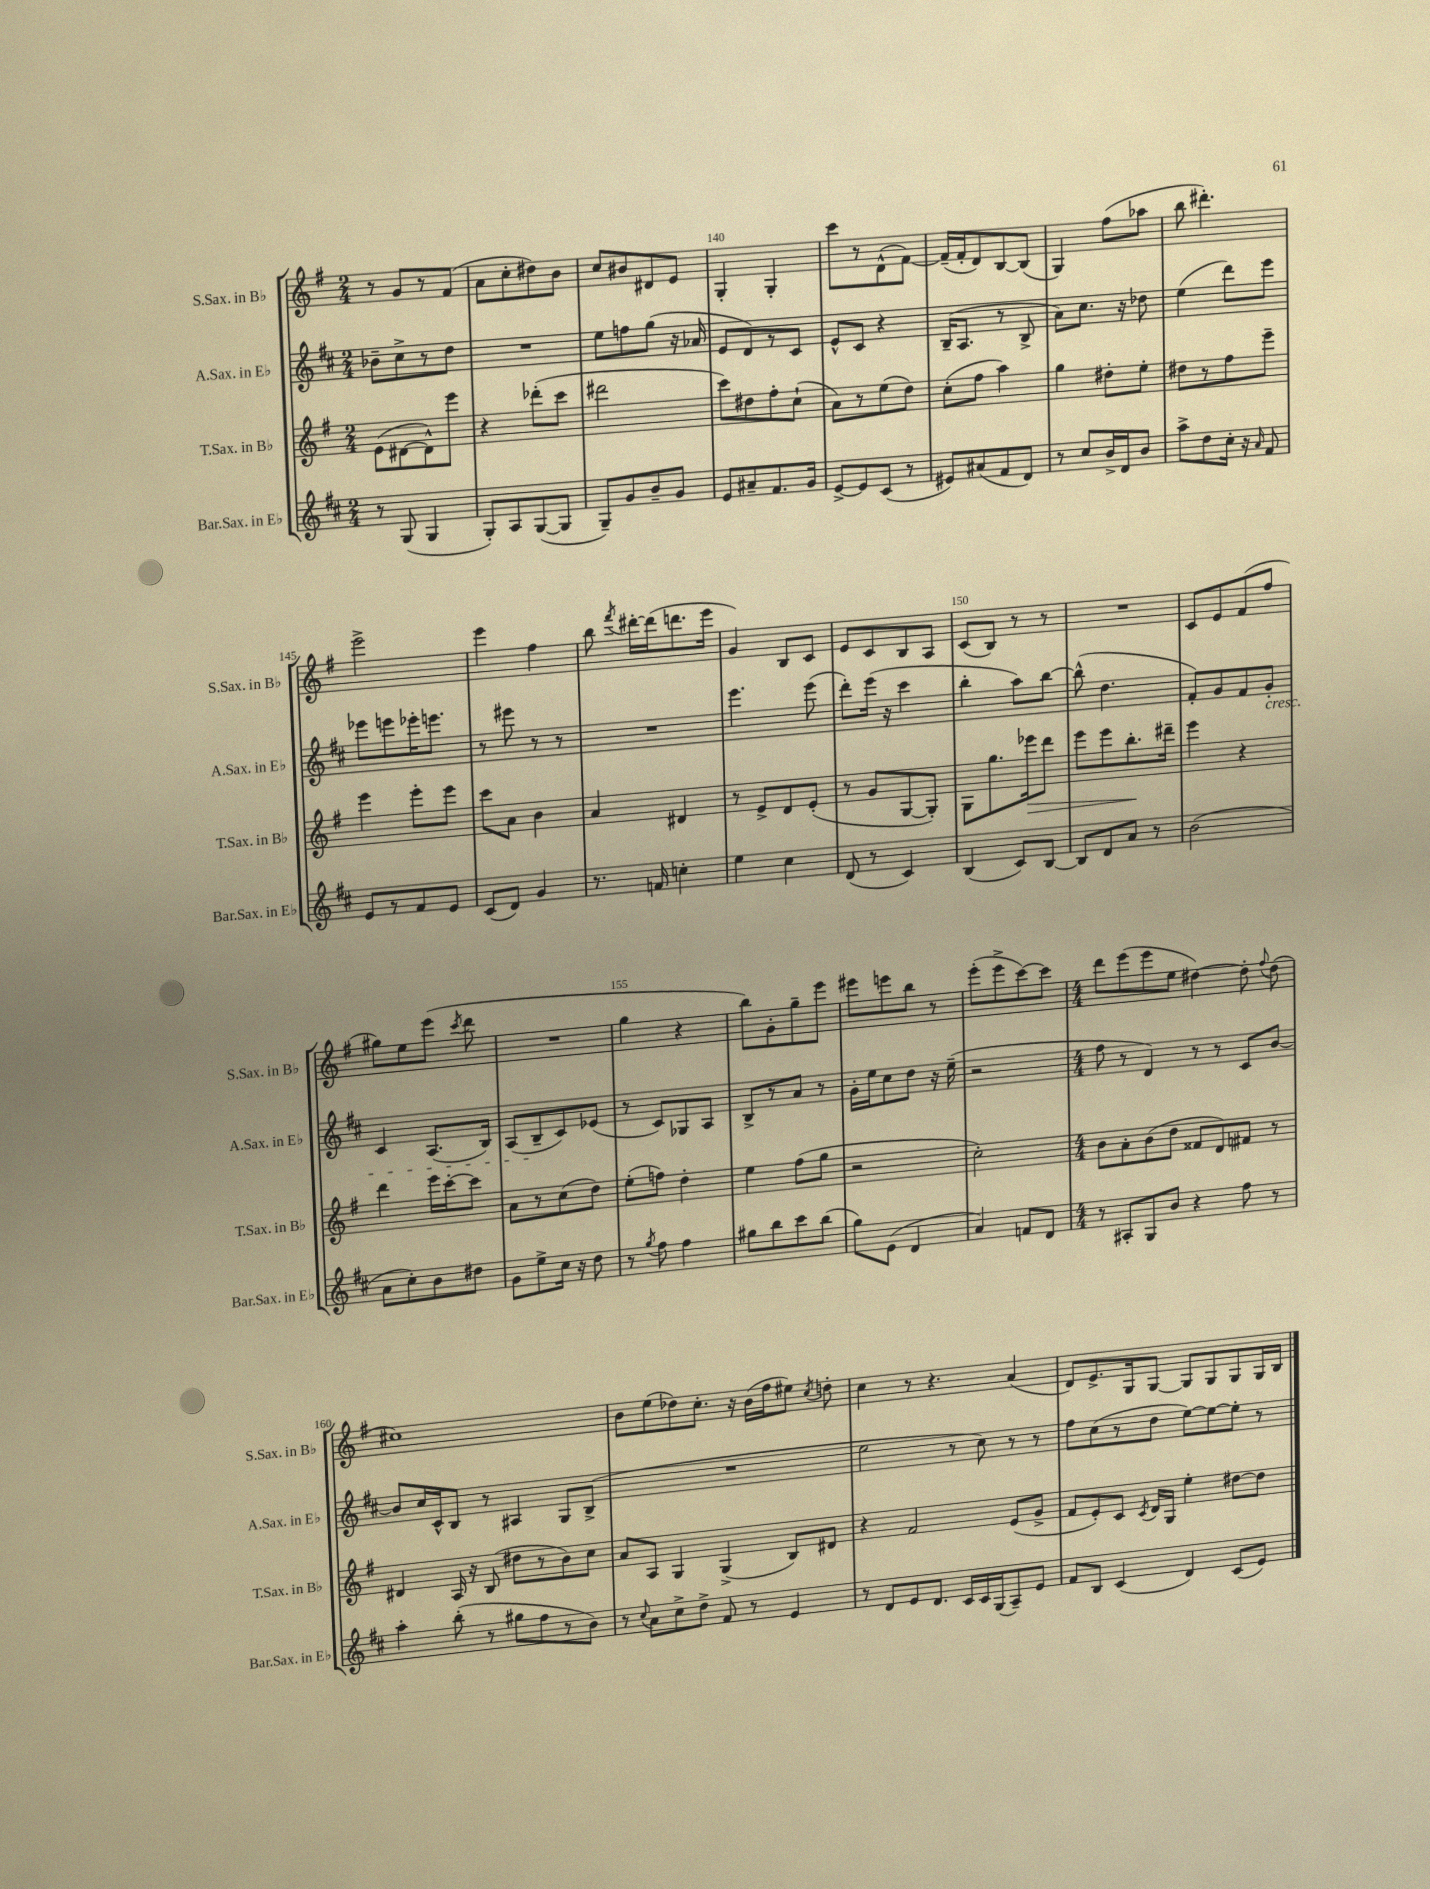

**kern	**kern	**dynam	**kern	**kern
*part4	*part3	*part3	*part2	*part1
*staff4	*staff3	*staff3	*staff2	*staff1
*I"Bar.Sax. in E♭	*I"T.Sax. in B♭	*	*I"A.Sax. in E♭	*I"S.Sax. in B♭
*I'Bar.Sax. in E♭	*I'T.Sax. in B♭	*	*I'A.Sax. in E♭	*I'S.Sax. in B♭
*clefG2	*clefG2	*	*clefG2	*clefG2
*k[f#c#]	*k[f#]	*	*k[f#c#]	*k[f#]
*M2/4	*M2/4	*	*M2/4	*M2/4
=137	=137	=137	=137	=137
8r	(8e\L	.	8b-X~\L	8r
(8G/	[8d#X\	.	8cc#^\	8g/L
4G/	8d#^^\])	.	8r	8r
.	8eee\J	.	8dd\J	(8f#/J
=138	=138	=138	=138	=138
8G'/L)	4r	.	2r	8a\L
8A/	.	.	.	8cc'\
([8G/	(8ddd-X'\L	.	.	8dd#X\)
8G/J]	8ccc\J	.	.	8b\J
=139	=139	=139	=139	=139
8G~/L)	2ddd#X\	.	8ee\L	8cc/L
8g/	.	.	8ffn\	8b#X/
8b~/	.	.	(8gg\J	8d#X/
8g/J	.	.	16r	8e/J
.	.	.	16a-X/	.
=140	=140	=140	=140	=140
8e/L	8ccc\L)	.	8e/L	4G'/
8a#X~/	8dd#X\	.	8d/)	.
8.f#/	8ff#'\	.	8r	4G'/
.	(8cc`\J	.	8c#/J	.
16g/Jk	.	.	.	.
=141	=141	=141	=141	=141
[8e^/L	8a\L)	.	8e^^/L	8ccc\L
8e/]	8r	.	8c#/J	8r
(8c#/J	(8ee\	.	4r	(8d^^\
8r	8dd\J)	.	.	[8f#\J)
=142	=142	=142	=142	=142
8e#X/L)	(8cc'\L	.	(16B~/KL	(16f#~/LL]
.	.	.	8.A/J	16f#'/J
(8a#X/	8ff#\J	.	.	8d/)
8f#/	4aa\)	.	8r	[8B/
8d/J)	.	.	8B^/	(8B/J]
=143	=143	=143	=143	=143
8r	4gg\	.	8a\L)	4G/)
8cc#/L	.	.	8.cc#\J	.
16b^/L	8dd#X'\L	.	.	(8ff#\L
16d/J	.	.	16r	.
8b/J	8ee'\J	.	8dd-X\	8aa-X\J
=144	=144	=144	=144	=144
8aa^\L	8dd#X\L	.	(4ee\	8bb\
8dd\	8r	.	.	4.ddd#X'\)
16cc#'\Jk	8ff#\	.	8ddd\L)	.
16r	.	.	.	.
16qqa/	.	.	.	.
8f#/	8eee~\J	.	8eee\J	.
!!LO:LB:g=z
=145	=145	=145	=145	=145
8e/L	4eee\	.	8eee-X\L	2eee^\
8r	.	.	8eeen\	.
8f#/	8eee'\L	.	16eee-X'\K	.
.	.	.	8.eeen\J	.
8e/J	8eee\J	.	.	.
=146	=146	=146	=146	=146
(8c#/L	8ccc\L	.	8r	4eee\
8d/J)	8a\J	.	8eee#X\	.
4g/	4b\	.	8r	4ff#\
.	.	.	8r	.
=147	=147	=147	=147	=147
8.r	4a/	.	2r	8bb\
.	.	.	.	8qfff#/
.	.	.	.	[16ddd#X'\LL
16fn/	.	.	.	(16ddd#\J]
4ccn'\	4d#X/	.	.	8.dddn\
.	.	.	.	16eee\Jk
=148	=148	=148	=148	=148
4ee\	8r	.	4.eee\	4g/)
.	8e^/L	.	.	.
4cc#\	8d/	.	.	8B/L
.	(8e'/J	.	(8eee\	8c/J
=149	=149	=149	=149	=149
(8d/	8r	.	8ddd'\L)	8e/L
8r	8g/L	.	(16eee\Jk	8c/
.	.	.	16r	.
4c#/)	[8G/	.	4ccc#\	8B/
.	8G'/J])	.	.	8A/J
=150	=150	=150	=150	=150
(4B/	8G\L	.	4bb'\	(8c/L
.	8.gg\	.	.	8B/J)
8c#/L)	.	.	8aa\L)	8r
!	!	!LO:HP:b	!	!
.	16eee-X\k	>	.	.
[8B/J	8ddd\J	.	[8bb\J	8r
=151	=151	=151	=151	=151
8B/L]	8eee\L	.	(8bb^^\]	2r
8d/	8eee\	.	4.dd\	.
8a/J	8.bb'\	.	.	.
8r	.	.	.	.
.	16ddd#X~\Jk	]	.	.
=152	=152	=152	=152	=152
(2b\	4eee\	.	8f#'/L)	8c/L
.	.	.	8g/	8e/
.	4r	.	8f#/	(8f#/
!	!	!	!LO:TX:b:i:t=cresc.	!
.	.	.	8g'/J	8ff#/J
!!LO:LB:g=z
=153	=153	=153	=153	=153
8a\L	4ddd\	.	4c#/	8gg#X\L)
8cc#'\)	.	.	.	8ee\
8b\	16eee\LL	.	(8.A/L	(8eee\J
.	[16ccc'\J	.	.	.
.	.	.	.	8qccc/
8dd#X\J	8ccc\J]	.	.	8ddd\
.	.	.	16B/Jk)	.
=154	=154	=154	=154	=154
8g\L	8a\L	.	(8A/L	2r
8ee^\	8r	.	8B~/	.
16cc#\Jk	(8cc\	.	8c#/)	.
16r	.	.	.	.
8dd\	8dd\J)	.	(8e-X/J	.
=155	=155	=155	=155	=155
8r	(8ee'\L	.	8r	4gg\
8qgg/	.	.	.	.
8ff#\	8ffn\J)	.	8c#/L)	.
4ff#\	4dd'\	.	8G-X/	4r
.	.	.	8A/J	.
=156	=156	=156	=156	=156
8gg#X\L	4ee\	.	8B^/L	8bb\L)
8bb\	.	.	8r	8g'\
8ccc#\	(8ff#\L	.	8a/J	8gg~\
(8bb\J	8gg\J	.	8r	8eee\J
=157	=157	=157	=157	=157
8gg\L)	2r	.	16g'\LL	8eee#X\L
.	.	.	16ee\J	.
(8e\J	.	.	8cc#\	8eeen\
4d/	.	.	8dd\J	8bb\J
.	.	.	16r	8r
.	.	.	(16ee~\	.
=158	=158	=158	=158	=158
4a/)	2cc'\)	.	2r	(8eee'\L
.	.	.	.	8eee^\
8fn/L	.	.	.	[8ccc\)
8d/J	.	.	.	8ccc\J]
=159	=159	=159	=159	=159
*M4/4	*M4/4	*	*M4/4	*M4/4
8r	8b\L	.	8ff#\	8ddd\L
8A#X'/L	8a'\	.	8r	(8eee\
8G/	(8b\	.	4d/)	8eee\
8b/J	8dd\J	.	.	8ee\J
4r	8f##X/L	.	8r	[4dd#X\)
.	8d/)	.	8r	.
8ff#\	8f#X/J	.	8c#/L	8dd#'\]
.	.	.	.	8qqff#/
8r	8r	.	[8b/J	(8dd#\
!!LO:LB:g=z
=160	=160	=160	=160	=160
4aa'\	4d#X/	.	8b/L]	1cc#X)
.	.	.	16cc#/L	.
.	.	.	16c#^^/J	.
(8bb'\	16A/	.	8B/J	.
.	16r	.	.	.
8r	(8B/	.	8r	.
8gg#X\L	8dd#X\L	.	4A#X/	.
8ff#\	8r	.	.	.
8r	8b\)	.	8G/L	.
8b\J)	8cc\J	.	(8B^/J	.
=161	=161	=161	=161	=161
8r	8a/L	.	1r	8b\L
8qqcc#/	.	.	.	.
8a\L	8A/J	.	.	(8ee\
8cc#^\	4G/	.	.	8dd-X\)
8dd^\J	.	.	.	8.cc'\J
8f#/	(4G^/	.	.	.
.	.	.	.	16r
8r	.	.	.	(16b\LL
.	.	.	.	16ff#\J
4e/	8B/L)	.	.	8ee#X\J)
.	.	.	.	8qcc/
.	8d#X/J	.	.	8ddn'\
=162	=162	=162	=162	=162
8r	4r	.	2ee\	4cc\
8d/L	.	.	.	.
8e/	2f#/	.	.	8r
8.d/J	.	.	.	4.r
.	.	.	8r	.
16c#/LL	.	.	.	.
16c#/	.	.	8cc#\)	.
(16G/J	.	.	.	.
8A~/)	(8e/L	.	8r	(4a/
8e/J	8g^/J	.	8r	.
=163	=163	=163	=163	=163
8f#/L	8f#/L	.	8ff#\L	8d/L)
8B/J	8e'/)	.	(8cc#\	8.e^/
(4c#/	8c/J	.	8r	.
.	.	.	.	16G/k
.	8qc/	.	.	.
.	16d/LL	.	8dd\J	[8G/J
.	16G/JJ	.	.	.
4d/)	4ee'\	.	[8ee\L)	8G/L]
.	.	.	8ee\_	8G/
(8c#/L	[8dd#X\L	.	8ee'\J]	8G/
8e/J)	8dd#\J]	.	8r	16G/L
.	.	.	.	16B/JJ
==	==	==	==	==
*-	*-	*-	*-	*-
